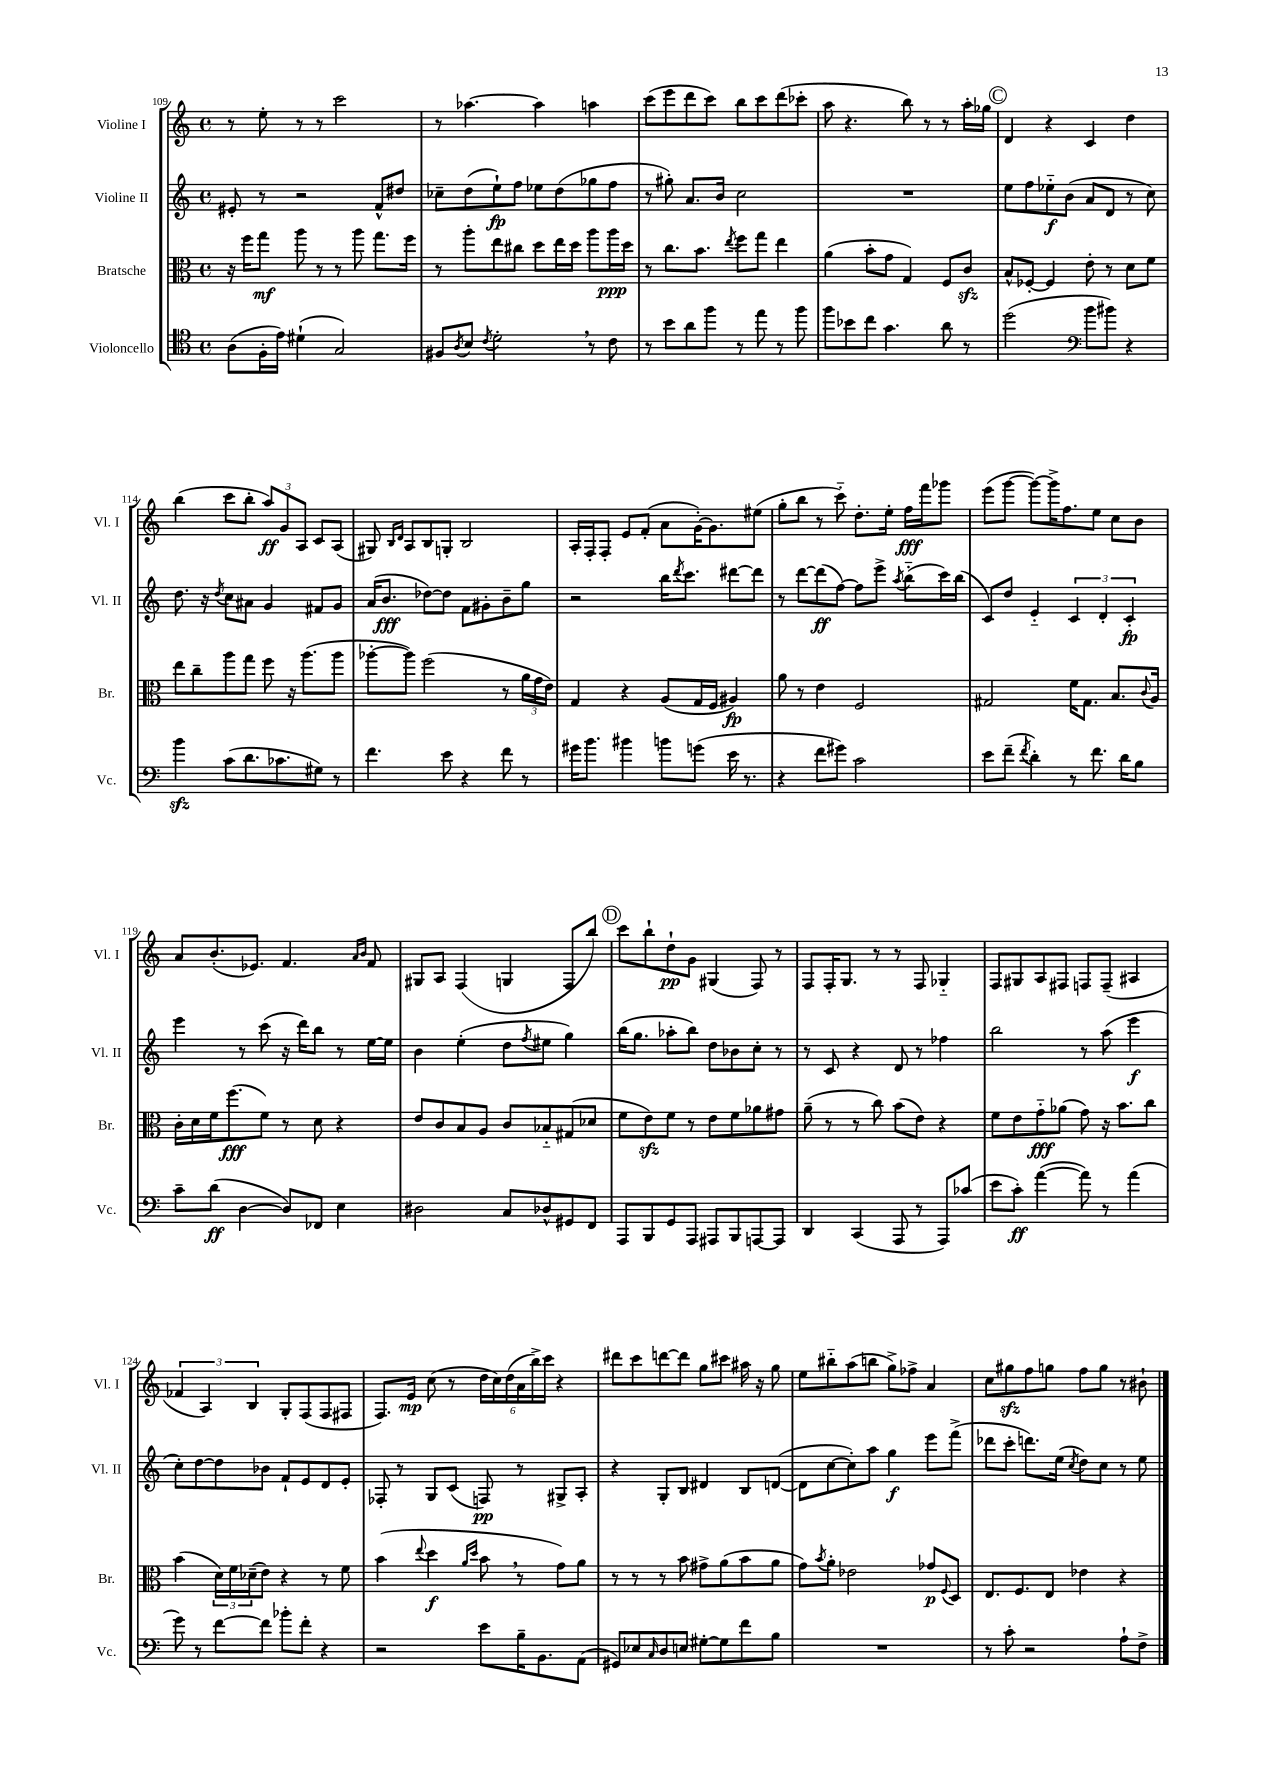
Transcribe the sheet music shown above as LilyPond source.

<<
\new StaffGroup <<
\new Staff = "s0" \with { instrumentName = "Violine I" shortInstrumentName = "Vl. I" } {
    \clef treble \key c \major \defaultTimeSignature \time 4/4
    r8 e''8-. r8 r8 c'''2 |
    r8 aes''4.~ aes''4 a''4 |
    c'''8( e'''8 d'''8 c'''8) b''8 c'''8 d'''8( ces'''8-. |
    a''8 r4. b''8) r8 r8 a''16-. ges''16 |
    \mark \markup { \circle "C" } d'4 r4 c'4 d''4 |
    b''4( c'''8 b''8-. \tuplet 3/2 { a''8\ff) g'8 a8 } c'8 a8( |
    gis8) \grace { b16 d'16 } a8 b8 g8-. b2 |
    a16-. f16-. f8-. e'8 f'8-.( a'8 g'16~-.) g'8. eis''8( |
    g''8-. b''8 r8 c'''8-_) d''8.-. e''16-. f''16\fff f'''16 ges'''8 |
    e'''8( g'''8~ g'''8~) g'''16-> f''8. e''8 c''8 b'8 |
    a'8 b'8.-.( ees'8.) f'4. \grace { a'16 b'16 } f'8 |
    gis8 a8 f4( g4 f8 b''8) |
    \mark \markup { \circle "D" } c'''8 b''8-! d''8-!\pp g'8 gis4( f8) r8 |
    f8 f16-. g8. r8 r8 f8 ges4-_ |
    f8 gis8 a8 fis8 f8 f8--( ais4 |
    \tuplet 3/2 { fes'4 a4) b4 } g8-. f8( f8 fis8 |
    f8.) e'16\mp c''8( r8 \tuplet 6/4 { d''16 c''16) d''16( a'16 b''16->) c'''16 } r4 |
    dis'''8 c'''8 d'''8~ d'''8 g''8 cis'''8 ais''16 r16 g''8 |
    e''8 bis''8-_ a''8( b''8 g''8->) fes''8-> a'4 |
    c''8 gis''8\sfz f''8 g''8 f''8 g''8 r8 bis'8-! \bar "|." |
}
\new Staff = "s1" \with { instrumentName = "Violine II" shortInstrumentName = "Vl. II" } {
    \clef treble \key c \major \defaultTimeSignature \time 4/4
    eis'8-. r8 r2 f'8-^ dis''8 |
    ces''8-- d''8( e''8-!\fp) f''8 ees''8 d''8( ges''8 f''8 |
    r8 gis''8-.) a'8. b'16 c''2 |
    R1 |
    \mark \markup { \circle "C" } e''8 f''8 ees''8-_\f b'8( a'8 d'8 r8 c''8) |
    d''8. r16 \acciaccatura { d''8 } c''8 ais'8 g'4 fis'8 g'8 |
    a'16( b'8.\fff des''8~) des''8 f'8 gis'8-. b'8-- g''8 |
    r2 b''16 \acciaccatura { d'''8 } c'''8. dis'''8~ dis'''8 |
    r8 d'''8~ d'''8\ff( f''8~) f''8 e'''8-> \acciaccatura { a''8 } b''8-_( c'''16) b''16( |
    c'8) d''8 e'4-_ \tuplet 3/2 { c'4 d'4-. c'4-.\fp } |
    e'''4 r8 c'''8( r16 d'''16) b''8 r8 e''16~ e''16 |
    b'4 e''4-.( d''8 \acciaccatura { f''8 } eis''8 g''4) |
    \mark \markup { \circle "D" } b''16( g''8. aes''8-. b''8) d''8 bes'8 c''8-. r8 |
    r8 c'8 r4 d'8 r8 fes''4 |
    b''2 r8 a''8( e'''4\f |
    c''8-.) d''8~ d''8 bes'8 f'8-! e'8 d'8 e'8-. |
    fes8-. r8 g8 c'8( f8\pp) r8 gis8-> a8-. |
    r4 g8-. b8 dis'4 b8 d'8~( |
    d'8 c''8~ c''8-.) a''8 g''4\f e'''8 f'''8->( |
    des'''8 c'''8-. d'''8.) e''16( \acciaccatura { c''8 } d''8) c''8 r8 e''8 \bar "|." |
}
\new Staff = "s2" \with { instrumentName = "Bratsche" shortInstrumentName = "Br." } {
    \clef alto \key c \major \defaultTimeSignature \time 4/4
    r16 f''16 g''8\mf a''8 r8 r8 a''8 g''8. f''16 |
    r8 a''8-. e''8 cis''8 d''8 e''16 d''16 a''8 a''16\ppp d''16 |
    r8 c''8. b'8. \acciaccatura { e''8 } f''8 g''8 e''4 |
    a'4( b'8-. g'8 g4) f8 c'8\sfz |
    \mark \markup { \circle "C" } b8-^ fes8~-. fes4 e'8-. r8 d'8 f'8 |
    e''8 c''8-- a''8 g''8 f''8 r16 a''8.( a''8 |
    aes''8~-. aes''8) f''2( r8 \tuplet 3/2 { a'16 g'16 e'16) } |
    g4 r4 a8( g16 f16 ais4\fp) |
    a'8 r8 e'4 f2 |
    gis2 f'16 gis8. b8. \appoggiatura { c'8 } a16 |
    c'16-. d'16 f'16 f''8.\fff( f'8) r8 d'8 r4 |
    e'8 c'8 b8 a8 c'8 bes8-_ gis8( des'8 |
    \mark \markup { \circle "D" } f'8 e'8\sfz) f'8 r8 e'8 f'8 aes'8 gis'8 |
    a'8--( r8 r8 c''8) b'8( e'8) r4 |
    f'8 e'8 g'8-_\fff aes'8( g'8) r16 b'8. c''8 |
    b'4( \tuplet 3/2 { d'16) f'16 des'16--( } e'8) r4 r8 f'8 |
    b'4( \appoggiatura { e''8 } d''4\f \grace { a'16 d''16 } b'8 \breathe r8 g'8) a'8 |
    r8 r8 r8 b'8 gis'8-> a'8( b'8 a'8 |
    g'8) \acciaccatura { b'8 } a'8-. ees'2 ges'8\p \appoggiatura { f8 } d8 |
    e8. f8. e8 ees'4 r4 \bar "|." |
}
\new Staff = "s3" \with { instrumentName = "Violoncello" shortInstrumentName = "Vc." } {
    \clef tenor \key c \major \defaultTimeSignature \time 4/4
    a8( f16-. e'16) dis'4-!( g2) |
    fis8 \acciaccatura { a8 } b8 \acciaccatura { c'8 } d'2-. \breathe r8 c'8 |
    r8 b'8 a'8 f''8 r8 e''8 r8 f''8 |
    f''8 bes'8 c''8 g'4. a'8 r8 |
    \mark \markup { \circle "C" } d''2( \clef bass b'8 bis'8) r4 |
    b'4\sfz c'8( d'8. ces'8. gis8) r8 |
    f'4. e'8 r4 f'8 r8 |
    gis'16 b'8. bis'4 b'8 g'8( e'16 r8. |
    r4 f'8 gis'8) c'2 |
    e'8 f'8--( \acciaccatura { f'8 } d'4-.) r8 f'8. d'16 b8 |
    c'8-- d'8\ff( d4~ d8) fes,8 e4 |
    dis2 c8 des8-^ gis,8 f,8 |
    \mark \markup { \circle "D" } a,,8 b,,8 g,8 a,,8 ais,,8 b,,8 a,,8~ a,,8 |
    d,4 c,4( a,,8 r8 a,,8) ces'8( |
    e'8 c'8-.\ff) a'4~( a'8) r8 a'4( |
    g'8) r8 f'8~ f'8 bes'8-. f'8-. r4 |
    r2 e'8 b16-- b,8. a,8( |
    gis,8) ees8 \grace { c16 } d8 e8 gis8~-. gis8 f'8 b8 |
    R1 |
    r8 c'8-. r2 a8-! f8-> \bar "|." |
}
>>
>>
\layout { \context { \Score currentBarNumber = #109 } }
